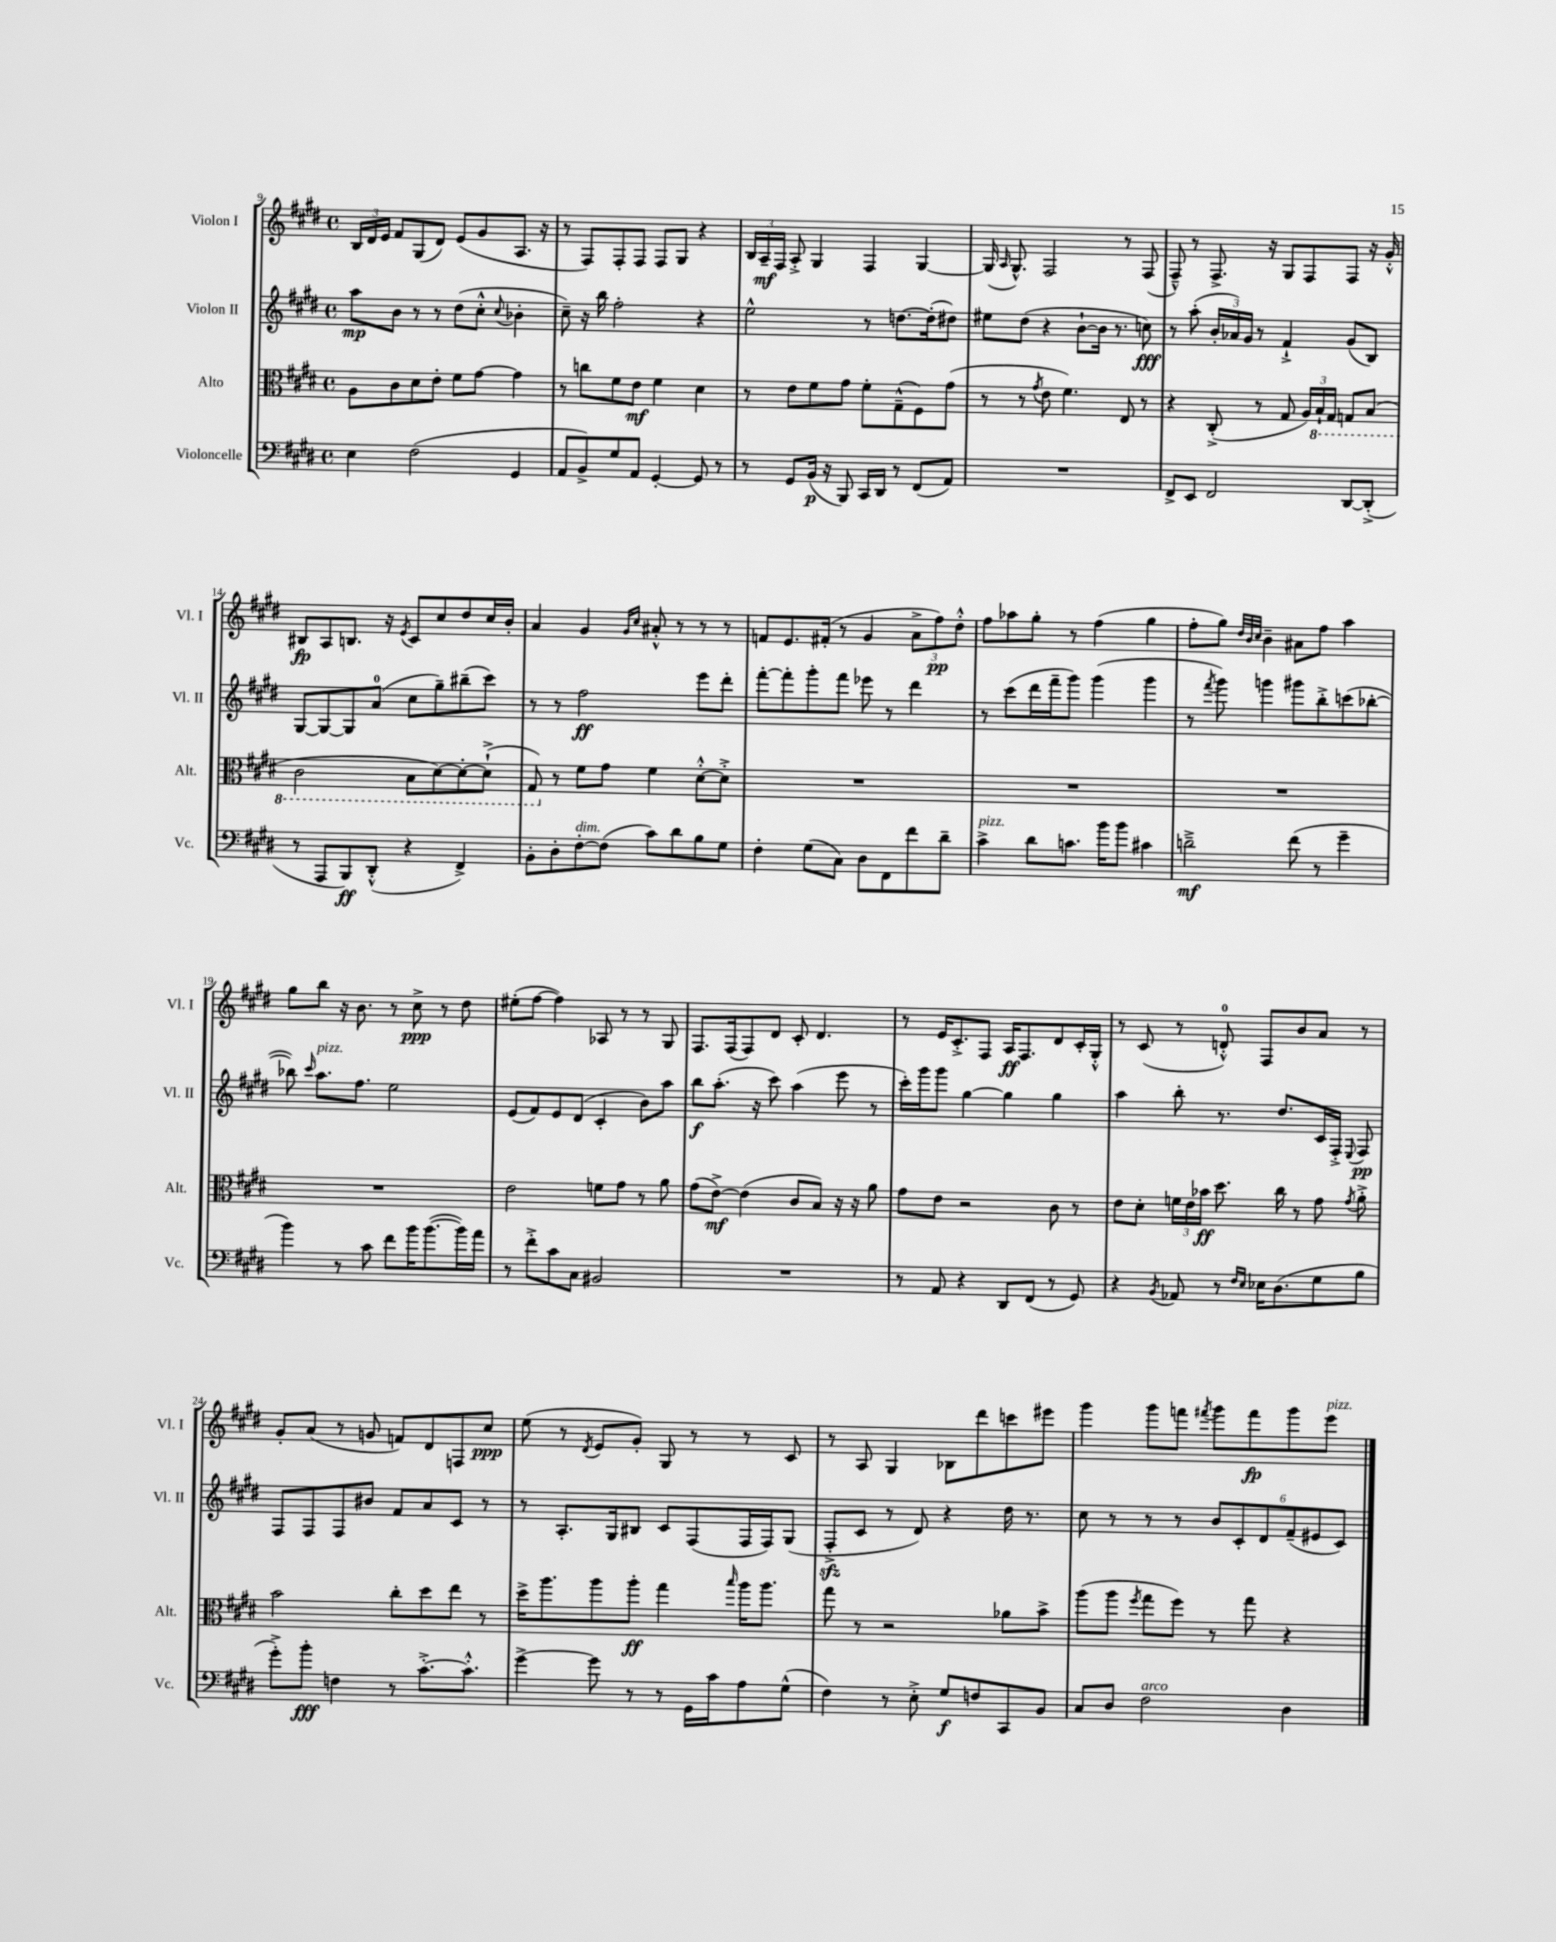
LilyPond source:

<<
\new StaffGroup <<
\new Staff = "s0" \with { instrumentName = "Violon I" shortInstrumentName = "Vl. I" } {
    \clef treble \key e \major \defaultTimeSignature \time 4/4
    \autoBeamOff \tuplet 3/2 { b16[ dis'16 e'16] } fis'8[ gis8( dis'8]) e'8[( gis'8 a8.] r16 |
    r8 fis8[) fis8-. fis8] fis8[ gis8] r4 |
    \tuplet 3/2 { b16[ a16--\mf fis16] } a8-.-> gis4 fis4 gis4~ |
    gis16( \grace { a16 } gis8.-^) fis2 r8 fis8( |
    fis8---^) r8 fis8.-> r16 gis8[ fis8 fis8] r16 gis'16-.-^ |
    bis8[\fp a8 b8.] r16 \acciaccatura { e'8 } cis'8[ cis''8 dis''8 cis''16 b'16]-. |
    a'4 gis'4 \grace { gis'16[ cis''16] } ais'8-.-^ r8 r8 r8 |
    f'8[ e'8. fis'16]-.( r8 gis'4 \tuplet 3/2 { a'8[-> fis''8\pp) dis''8]-.-^ } |
    fis''8[ aes''8 gis''8]-. r8 fis''4( gis''4 |
    fis''8[-. gis''8]) \grace { dis''32[ b'32 cis''32] } b'4-- ais'8[ fis''8] a''4 |
    gis''8[ b''8] r16 b'8. r8 cis''8->\ppp r8 dis''8 |
    eis''8[-.( fis''8]~ fis''4) aes8 r8 r8 gis8 |
    fis8.[ fis16( fis8) dis'8] cis'8-. dis'4. |
    r8 e'16[ cis'8.-.-> fis8] a16[\ff fis8. dis'8 cis'16-. gis16]-.-^ |
    r8 cis'8( r8 d'8-0-.-^) fis8[ b'8 a'8] r8 |
    gis'8[-. a'8]( r8 g'8 f'8[) dis'8 f8 cis''8]\ppp |
    e''8( r8 \acciaccatura { dis'8 } e'8[ gis'8]-.) gis8 r8 r8 cis'8 |
    r8 a8 gis4 bes8[ dis'''8 c'''8 eis'''8] |
    gis'''4 gis'''8[ f'''8] \acciaccatura { fis'''8 } gis'''8[ fis'''8\fp gis'''8 e'''8]^\markup { \italic "pizz." } \bar "|." |
}
\new Staff = "s1" \with { instrumentName = "Violon II" shortInstrumentName = "Vl. II" } {
    \clef treble \key e \major \defaultTimeSignature \time 4/4
    \autoBeamOff a''8[\mp b'8] r8 r8 dis''8[( cis''8]-.-^ \appoggiatura { cis''8 } bes'4-. |
    cis''8--) r16 b''16 fis''2-. r4 |
    e''2-^ r8 d''8.[~ d''16-.( dis''8]) |
    eis''8[ dis''8]( r4 b'8[~-! b'16] r8. c''8\fff) |
    r8 a''8-.( \tuplet 3/2 { b'16[-. aes'16) gis'16] } r8 fis'4-!-> gis'8[( b8]) |
    gis8[~ gis8~ gis8 a'8]-0( cis''8[ gis''8--) bis''8--( cis'''8]) |
    r8 r8 fis''2\ff e'''8[ dis'''8]-. |
    fis'''8[~-. fis'''8-. gis'''8-. fis'''8] ees'''8 r8 dis'''4 |
    r8 cis'''8[( dis'''16 fis'''16-- gis'''8]) gis'''4( gis'''4 |
    r8 \acciaccatura { fis'''8 } gis'''8) g'''4 gis'''8[ b''8-.-> c'''8( bes''8]~-. |
    bes''8) \grace { cis'''16 } a''8.[^\markup { \italic "pizz." } fis''8.] e''2 |
    e'8[( fis'8) e'8 dis'8]( cis'4-. b'8[) a''8] |
    b''8[\f a''8.]-.( r16 cis'''8) a''4( e'''8 r8 |
    cis'''16[-.) gis'''16 gis'''8] gis''4~ gis''4 gis''4 |
    a''4 b''8-. r8. dis''8.[ cis'16 fis16]-.-> \appoggiatura { e8 } fis8\pp |
    fis8[ fis8 fis8 bis'8] fis'8[ a'8 cis'8] r8 |
    r8 a8.[-. gis16 bis8] cis'8[ fis8( fis16 fis16) gis8]( |
    fis8[-.->\sfz cis'8] r8 dis'8) r4 dis''16 r8. |
    cis''8 r8 r8 r8 \tuplet 6/4 { b'8[ cis'8-. dis'8 fis'8--( eis'8 cis'8]) } \bar "|." |
}
\new Staff = "s2" \with { instrumentName = "Alto" shortInstrumentName = "Alt." } {
    \clef alto \key e \major \defaultTimeSignature \time 4/4
    \autoBeamOff a8[ cis'8 dis'8 e'8]-. fis'8[ gis'8]~ gis'4 |
    r8 c''8[ fis'8 e'8]\mf fis'4 dis'4 |
    r8 e'8[ fis'8 gis'8] fis'8[-. gis8---^( fis8) gis'8]( |
    r8 r8 \acciaccatura { gis'8 } e'8 fis'4.) e8 r8 |
    r4 cis8-.->( r8 gis8 \tuplet 3/2 { a16[) \ottava #-1 b,16-! gis,16] } g,8[ b,8]( |
    cis2 b,8[ dis8~) dis8~-. dis8]-!->( |
    gis,8) \ottava #0 r8 fis'8[ gis'8] fis'4 dis'8[~-.-^ dis'8]-.-> |
    R1 |
    R1 |
    R1 |
    R1 |
    e'2 f'8[ gis'8] r8 a'8 |
    gis'8[( e'8]~->\mf) e'4( cis'8[ b8]) r16 r16 a'8 |
    gis'8[ e'8] r2 cis'8 r8 |
    e'8[ dis'8]-. \tuplet 3/2 { f'16[ e'16 bes'16]\ff } dis''8. cis''16 r8 gis'8 \acciaccatura { gis'8 } a'8-.-> |
    b'2 cis''8[-. dis''8 e''8] r8 |
    dis''16[-> a''8. a''8 a''8]-.\ff gis''4 \grace { b''16 } a''16[ a''8.] |
    gis''8 r8 r2 aes'8[ b'8]-> |
    a''8[( a''8] \acciaccatura { fis''8 } gis''8[ fis''8]) r8 gis''8 r4 \bar "|." |
}
\new Staff = "s3" \with { instrumentName = "Violoncelle" shortInstrumentName = "Vc." } {
    \clef bass \key e \major \defaultTimeSignature \time 4/4
    \autoBeamOff e4 fis2( gis,4 |
    a,8[ b,8->) gis8 a,8] gis,4~-. gis,8 r8 |
    r8 gis,8[ b,16]\p( r16 b,,8) cis,16[ dis,16] r8 fis,8[( a,8]) |
    R1 |
    fis,8[-> e,8] fis,2 dis,8[~ dis,8]-.->( |
    r8 a,,8[ b,,8\ff) dis,8]-.-^( r4 fis,4->) |
    b,8[-. dis8-. fis8~-.^\markup { \italic "dim." } fis8]( cis'8[) dis'8 b8 gis8] |
    fis4-. gis8[( cis8]) dis8[ fis,8 fis'8 dis'8]-- |
    cis'4->^\markup { \italic "pizz." } dis'8[ c'8.] b'16[ b'8] cis'4 |
    d'2--->\mf fis'8( r8 gis'4-- |
    b'4) r8 cis'8 fis'8[ b'16 b'8.~( b'16) a'16] |
    r8 fis'8[-.-> cis'8 cis8] bis,2 |
    R1 |
    r8 a,8 r4 dis,8[ fis,8]( r8 gis,8) |
    r4 \acciaccatura { b,8 } aes,8 r8 \grace { fis16[ e16] } ees16[ dis8.( gis8 b8] |
    gis'8[-.->) b'8]-.\fff f4 r8 cis'8.[~-.-> cis'8.]-.-^ |
    gis'4~-> gis'8 r8 r8 gis,16[ cis'16 a8 gis8]-^( |
    fis4) r8 e8-.-> gis8[\f f8 cis,8 b,8] |
    cis8[ dis8] fis2^\markup { \italic "arco" } dis4 \bar "|." |
}
>>
>>
\layout { \context { \Score currentBarNumber = #9 } }
